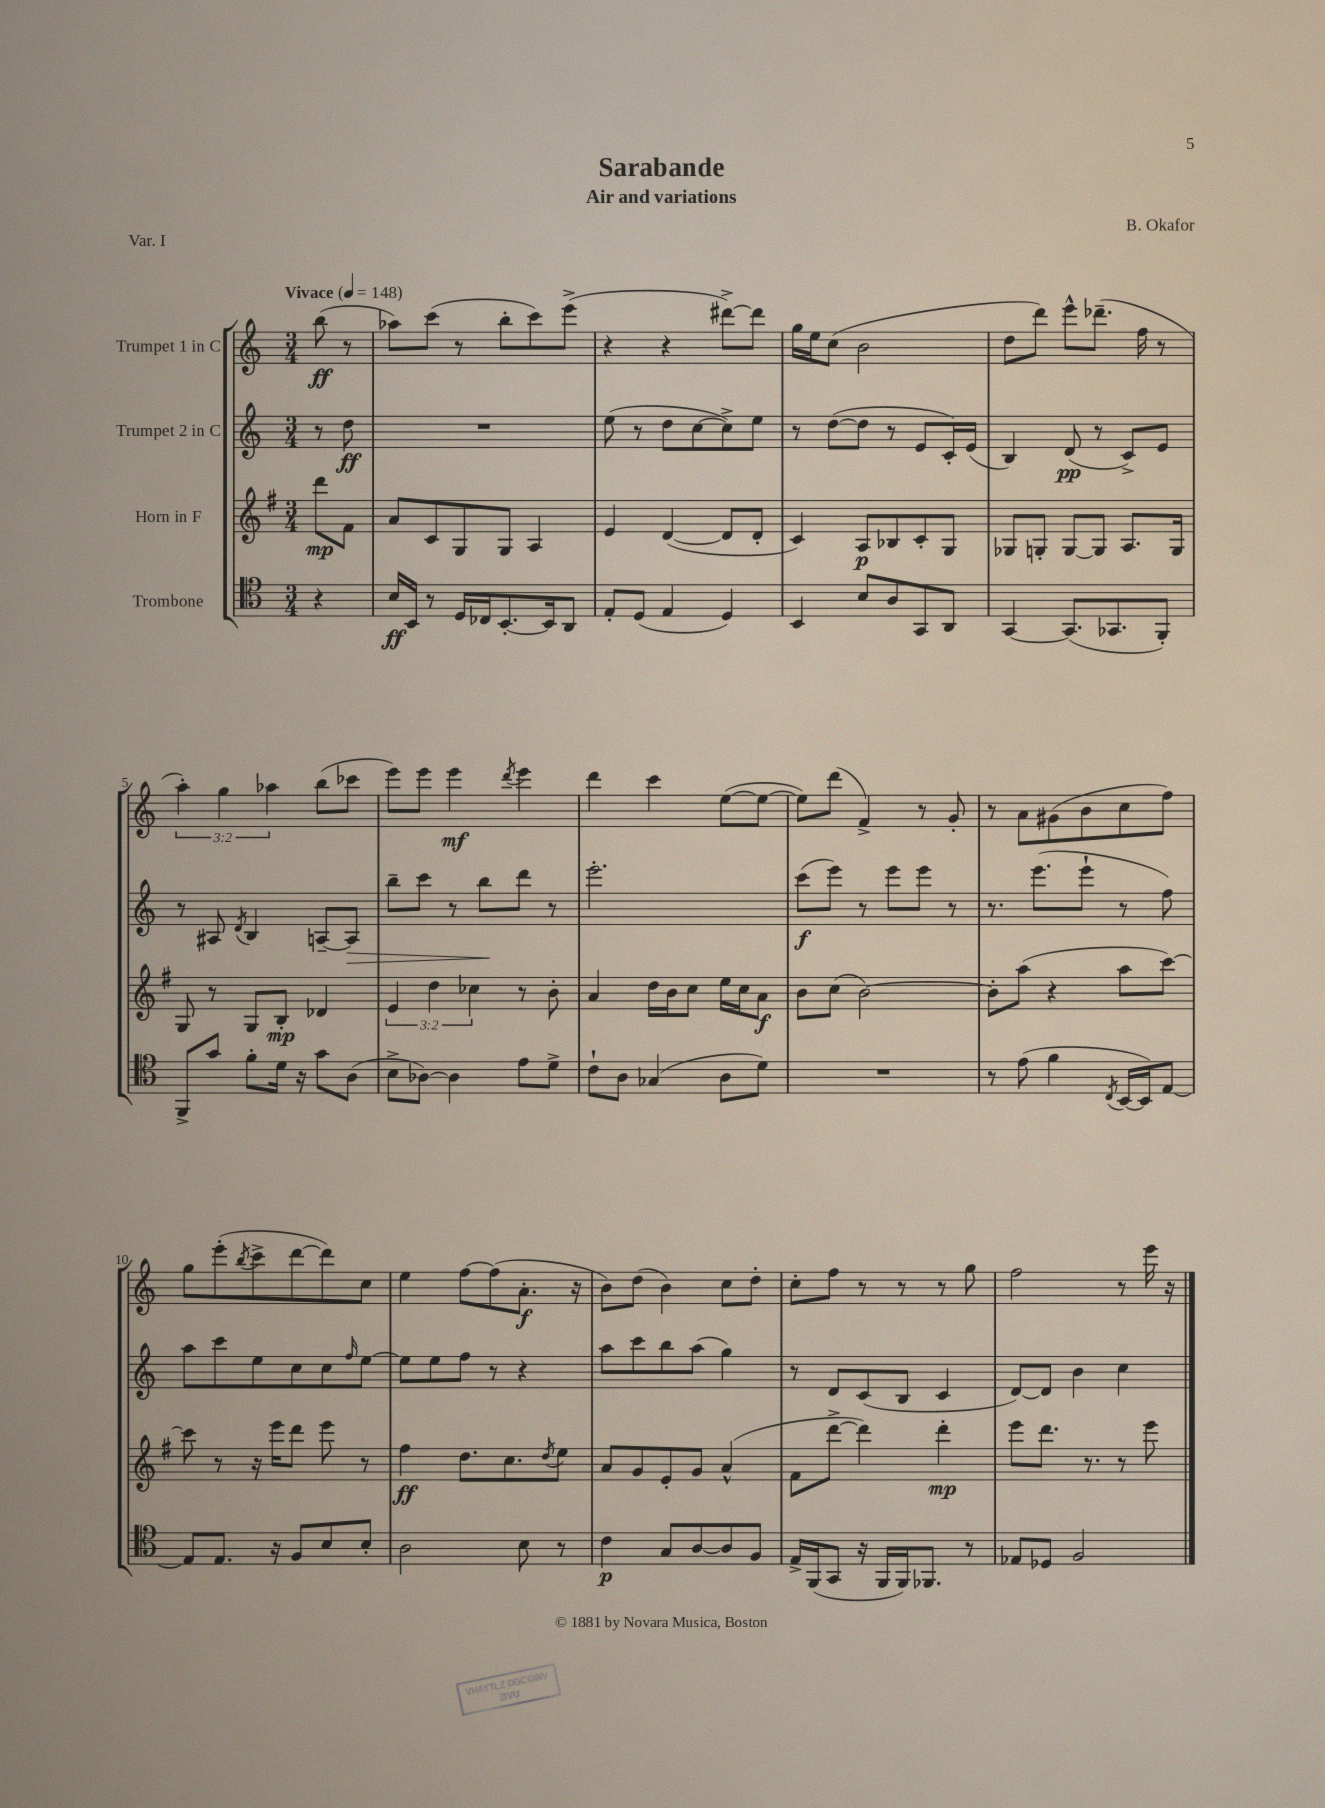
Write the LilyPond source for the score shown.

\header { title = "Sarabande" composer = "B. Okafor" subtitle = "Air and variations" piece = "Var. I" }
<<
\new StaffGroup <<
\new Staff = "s0" \with { instrumentName = "Trumpet 1 in C" } {
    \clef treble \key c \major \numericTimeSignature \time 3/4 \override Staff.TupletNumber.text = #tuplet-number::calc-fraction-text \partial 4 \tempo "Vivace" 4 = 148
    b''8\ff( r8 |
    aes''8) c'''8( r8 b''8-. c'''8) e'''8->( |
    r4 r4 dis'''8~->) dis'''8 |
    g''16 e''16 c''8( b'2 |
    d''8 d'''8) e'''8-^ des'''8.--( f''16 r8 |
    \tuplet 3/2 { a''4-.) g''4 aes''4 } b''8( ces'''8 |
    e'''8) e'''8 e'''4\mf \acciaccatura { d'''8 } e'''4 |
    d'''4 c'''4 e''8~( e''8~ |
    e''8) d'''8( f'4->) r8 g'8-. |
    r8 a'8 gis'8( b'8 c''8 f''8) |
    g''8 e'''8-.( \acciaccatura { b''8 } c'''8-> d'''8~ d'''8) c''8 |
    e''4 f''8~ f''8( a'8.-.\f r16 |
    b'8) d''8( b'4) c''8 d''8-. |
    c''8-. f''8 r8 r8 r8 g''8 |
    f''2 r8 e'''16 r16 \bar "|." |
}
\new Staff = "s1" \with { instrumentName = "Trumpet 2 in C" } {
    \clef treble \key c \major \numericTimeSignature \time 3/4 \partial 4
    r8 d''8\ff |
    R2. |
    e''8( r8 d''8 c''8~ c''8->) e''8 |
    r8 d''8~( d''8 r8 e'8 c'16-.) e'16( |
    b4) d'8\pp( r8 c'8->) e'8 |
    r8 ais8 \acciaccatura { d'8 } b4 a8~-- a8\> |
    b''8-- c'''8 r8 b''8\! d'''8 r8 |
    e'''2.-. |
    c'''8\f( e'''8) r8 e'''8 e'''8 r8 |
    r8. e'''8.( e'''8-! r8 f''8) |
    a''8 c'''8 e''8 c''8 c''8 \grace { f''16 } e''8~ |
    e''8 e''8 f''8 r8 r4 |
    a''8 c'''8 b''8 a''8( g''4) |
    r8 d'8 c'8( b8 c'4 |
    d'8~) d'8 b'4 c''4 \bar "|." |
}
\new Staff = "s2" \with { instrumentName = "Horn in F" } {
    \clef treble \key g \major \numericTimeSignature \time 3/4 \override Staff.TupletNumber.text = #tuplet-number::calc-fraction-text \partial 4
    d'''8\mp fis'8 |
    a'8 c'8 g8 g8 a4 |
    e'4 d'4~( d'8 d'8-. |
    c'4) a8\p bes8 c'8-. g8 |
    ges8 g8-. g8~ g8 a8. g16 |
    g8 r8 g8 b8-.\mp des'4 |
    \tuplet 3/2 { e'4 d''4 ces''4 } r8 b'8-. |
    a'4 d''16 b'16 c''8 e''16 c''16 a'8\f |
    b'8 c''8( b'2~) |
    b'8-. a''8( r4 a''8 c'''8~) |
    c'''8 r8 r16 e'''16 d'''8 e'''8 r8 |
    fis''4\ff d''8. c''8. \acciaccatura { d''8 } e''8 |
    a'8 g'8 e'8-. g'8 a'4-^( |
    fis'8 d'''8~-> d'''4) d'''4-.\mp |
    e'''8 d'''8. r8. r8 e'''8 \bar "|." |
}
\new Staff = "s3" \with { instrumentName = "Trombone" } {
    \clef tenor \key c \major \numericTimeSignature \time 3/4 \partial 4
    r4 |
    b16\ff b,16 r8 d16 ces16 b,8.~-. b,16 a,8 |
    e8-. d8( e4 d4) |
    b,4 b8 a8 g,8 a,8 |
    g,4~ g,8.( ges,8. f,8-.) |
    f,8-> g'8 f'8-. d'16 r16 g'8 a8( |
    b8-> aes8~) aes4 e'8 d'8-> |
    c'8-! a8 ges4( a8 d'8) |
    R2. |
    r8 e'8( f'4 \acciaccatura { c8 } b,16~ b,16) e8~ |
    e8 e8. r16 f8 b8 b8-. |
    a2 b8 r8 |
    c'4\p g8 a8~ a8 f8 |
    e16-> f,16( g,8 r16 f,16 f,16) fes,8. r8 |
    ees8 des8 f2 \bar "|." |
}
>>
>>
